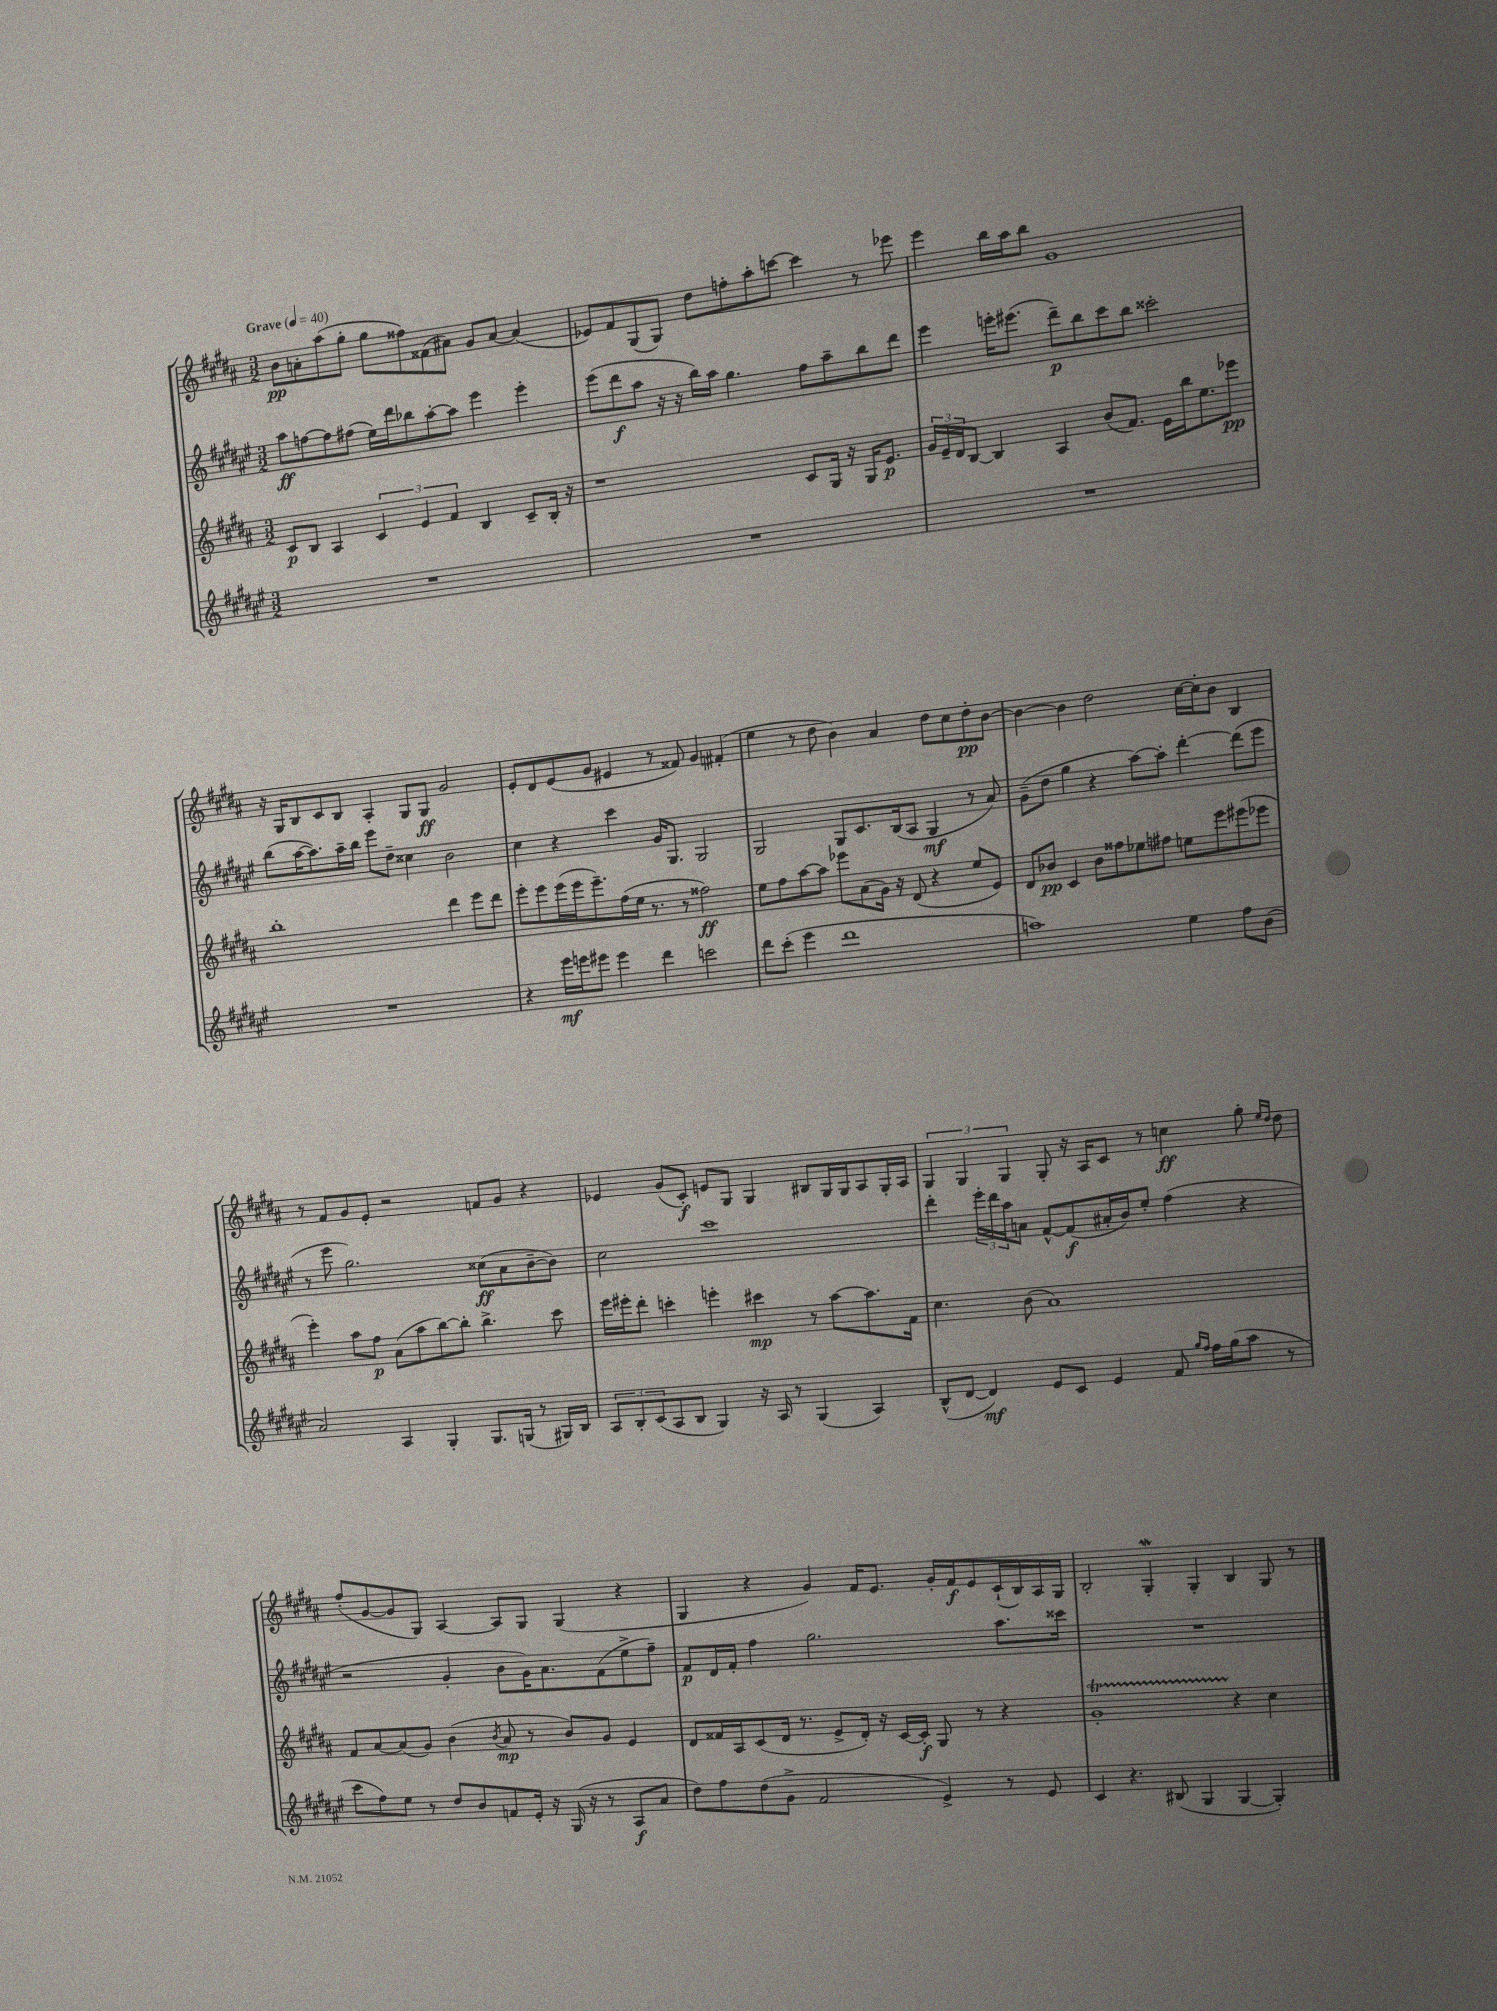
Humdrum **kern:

**kern	**dynam	**kern	**dynam	**kern	**dynam	**kern	**dynam
*part4	*part4	*part3	*part3	*part2	*part2	*part1	*part1
*staff4	*staff4	*staff3	*staff3	*staff2	*staff2	*staff1	*staff1
*clefG2	*	*clefG2	*	*clefG2	*	*clefG2	*
*k[f#c#g#d#a#e#]	*	*k[f#c#g#d#a#]	*	*k[f#c#g#d#a#e#]	*	*k[f#c#g#d#a#]	*
*M3/2	*	*M3/2	*	*M3/2	*	*M3/2	*
*MM40	*	*MM40	*	*MM40	*	*MM40	*
=1	=1	=1	=1	=1	=1	=1	=1
!	!	!	!	!	!	!LO:TX:a:B:t=Grave	!
1.r	.	8c#/L	p	8aa#\L	ff	8b\L	pp
.	.	8B/J	.	[8ffn\	.	8an'\	.
.	.	4A#/	.	8ff\]	.	(8aa#\	.
.	.	.	.	(8ff#X\J	.	8gg#'\J	.
.	.	6c#/	.	16ee#\LL)	.	8gg#\L	.
.	.	.	.	16ddd#\J	.	.	.
.	.	.	.	8bb-X\	.	8ff##X\)	.
.	.	6e/	.	.	.	.	.
.	.	.	.	[8aa#'\	.	(8f##X\	.
.	.	6f#/	.	.	.	.	.
.	.	.	.	8aa#\J]	.	8a#X\J)	.
.	.	4B/	.	4eee#\	.	8g#/L	.
.	.	.	.	.	.	[8a#/J	.
.	.	8c#~/L	.	4eee#'\	.	(4a#/]	.
.	.	16B'/Jk	.	.	.	.	.
.	.	16r	.	.	.	.	.
=2	=2	=2	=2	=2	=2	=2	=2
1.r	.	1r	.	(8eee#\L	.	8e-X/L)	.
.	.	.	.	8ddd#\	f	8f#/	.
.	.	.	.	8aa#\J	.	(8G#/	.
.	.	.	.	16r	.	8G#/J)	.
.	.	.	.	16r	.	.	.
.	.	.	.	16bb\LL)	.	8dd#\L	.
.	.	.	.	16aa#\JJ	.	.	.
.	.	.	.	4.gg#\	.	8ffn'\	.
.	.	.	.	.	.	8aa#'\	.
.	.	.	.	.	.	[8cccn\J	.
.	.	8c#/L	.	8ff#\L	.	4ccc\]	.
.	.	16G#/Jk	.	8aa#~\	.	.	.
.	.	16r	.	.	.	.	.
.	.	16G#/KL	.	8bb\	.	8r	.
.	.	8.e/J	p	.	.	.	.
.	.	.	.	8ddd#\J	.	8eee-X\	.
=3	=3	=3	=3	=3	=3	=3	=3
1.r	.	24g#/LL	.	4eee#\	.	4eee\	.
.	.	24e~/	.	.	.	.	.
.	.	24d#/J	.	.	.	.	.
.	.	[8B/J	.	.	.	.	.
.	.	4B/]	.	16eeen'\KL	.	16bb\LL	.
.	.	.	.	(8.eee#X\J	.	16aa#\J	.
.	.	.	.	.	.	8bb\J	.
.	.	4A#/	.	8ddd#~\L)	p	1g#	.
.	.	.	.	8bb\	.	.	.
.	.	(8b/L	.	8ccc#\	.	.	.
.	.	8.f#/J)	.	8bb\J	.	.	.
.	.	.	.	2ccc##X'\	.	.	.
.	.	16e\LL	.	.	.	.	.
.	.	16bb\J	.	.	.	.	.
.	.	8.ee\	.	.	.	.	.
.	.	8eee-X\J	pp	.	.	.	.
!!LO:LB:g=z
=4	=4	=4	=4	=4	=4	=4	=4
1.r	.	1bb'	.	(8bb\L	.	16r	.
.	.	.	.	.	.	16G#/KL	.
.	.	.	.	[16aa#\K	.	8B/	.
.	.	.	.	8.aa#\])	.	.	.
.	.	.	.	.	.	8c#/	.
.	.	.	.	16aa#~\L	.	8B/J	.
.	.	.	.	16bb\JJ	.	.	.
.	.	.	.	8eee#\L	.	4A#'/	.
.	.	.	.	8dd#~\J	.	.	.
.	.	.	.	4cc##X\	.	8G#/L	.
.	.	.	.	.	.	8G#/J	ff
.	.	4ddd#\	.	2b\	.	2g#/	.
.	.	8eee\L	.	.	.	.	.
.	.	8ddd#\J	.	.	.	.	.
=5	=5	=5	=5	=5	=5	=5	=5
4r	.	8eee'\L	.	4cc#\	.	8e'/L	.
.	.	8eee\	.	.	.	8d#/	.
16eee#\LL	mf	(16eee\L	.	4r	.	(8e/	.
16eeen\J	.	16eee\J	.	.	.	.	.
8eee#X\J	.	8.eee~\)	.	.	.	8g#/J	.
4eee#\	.	.	.	4ccc#\	.	4e#X/	.
.	.	(16ff#\L	.	.	.	.	.
.	.	16ee\JJ	.	.	.	.	.
.	.	8.r	.	.	.	.	.
4ddd#\	.	.	.	16g#/KL	.	8r	.
.	.	.	.	8.G#/J	.	.	.
.	.	8r	.	.	.	8f##X/)	.
2cccn\	.	2ff##X\)	ff	2G#/	.	4g#/	.
.	.	.	.	.	.	(4f#X'/	.
=6	=6	=6	=6	=6	=6	=6	=6
8ddd#\L	.	8ee\L	.	2G#/	.	4ee\	.
(8ccc#'\J	.	8ff#\	.	.	.	.	.
4eee#\	.	[8aa#\	.	.	.	8r	.
.	.	8aa#\J]	.	.	.	8dd#\	.
1ddd#	.	8eee-X\L	.	8G#/L	.	4b\)	.
.	.	(8a#\	.	8.c#/	.	.	.
.	.	16g#\Jk)	.	.	.	4a#/	.
.	.	16r	.	(16B/k	.	.	.
.	.	(8d#/	.	8A#/J	.	.	.
.	.	4r	.	4G#/	mf	8dd#\L	.
.	.	.	.	.	.	8cc#\	.
.	.	8ee/L	.	8r	.	8dd#'\	pp
.	.	8e/J)	.	8a#/)	.	[8b\J	.
=7	=7	=7	=7	=7	=7	=7	=7
1aan)	.	8d#/L	.	(8g#~\L	.	4b\_	.
.	.	8b-X/J	pp	8dd#\J	.	.	.
.	.	4c#/	.	4gg#\	.	4b\]	.
.	.	8b-\L	.	4r	.	2dd#\	.
.	.	8ff##X\	.	.	.	.	.
.	.	8ee-X\	.	[8aa#\L)	.	.	.
.	.	8ff#X\J	.	8aa#'\J]	.	.	.
4ee#\	.	8een\L	.	[4ddd#'\	.	[16cc#\LL	.
.	.	.	.	.	.	16cc#'\J]	.
.	.	8eee\	.	.	.	8b\J	.
8ff#\L	.	(8eee#X\	.	(8ddd#\L]	.	4B/	.
(8b\J	.	8eee-X\J	.	8eee#\J	.	.	.
!!LO:LB:g=z
=8	=8	=8	=8	=8	=8	=8	=8
2a#/)	.	4eee'\)	.	8r	.	8r	.
.	.	.	.	8eee#\	.	8f#/L	.
.	.	8aa#\L	.	2.gg#\)	.	8g#/	.
.	.	8ff#\J	p	.	.	8e'/J	.
4A#/	.	(8a#\L	.	.	.	2r	.
.	.	8aa#\	.	.	.	.	.
4G#'/	.	[8bb\)	.	.	.	.	.
.	.	8bb'\J]	.	.	.	.	.
8.G#/L	.	4.bb^\	.	(8cc##X\L	ff	8fn/L	.
.	.	.	.	8a#\	.	8g#/J	.
(16Gn/Jk	.	.	.	.	.	.	.
8r	.	.	.	[8b~\	.	4r	.
16G#X/LL)	.	8ccc#\	.	8b\J])	.	.	.
16B/JJ	.	.	.	.	.	.	.
=9	=9	=9	=9	=9	=9	=9	=9
12A#/L	.	16eee\LL	.	2cc#\	.	4e-X/	.
.	.	16eee#X'\J	.	.	.	.	.
12B'/	.	.	.	.	.	.	.
.	.	8ddd#'\J	.	.	.	.	.
(12c#/	.	.	.	.	.	.	.
8A#/	.	4cccn'\	.	.	.	(8g#/L	.
8B/J	.	.	.	.	.	8c#'/J)	f
4G#/)	.	4eeen'\	.	1ccc#	.	8en/L	.
.	.	.	.	.	.	8G#/J	.
16r	.	4ccc#X\	mp	.	.	4G#/	.
16A#/	.	.	.	.	.	.	.
8r	.	.	.	.	.	.	.
(4G#/	.	8r	.	.	.	8B#X/L	.
.	.	[8aa#\L	.	.	.	16G#/L	.
.	.	.	.	.	.	16G#/J	.
4A#/)	.	8.aa#\]	.	.	.	8A#/	.
.	.	.	.	.	.	16G#'/L	.
.	.	16f#\Jk	.	.	.	16A#/JJ	.
=10	=10	=10	=10	=10	=10	=10	=10
(8B^^/L	.	4.cc#\	.	4ddd#'\	.	6G#/	.
[8d#/J	.	.	.	.	.	.	.
.	.	.	.	.	.	6G#/	.
4d#/])	mf	.	.	24eee#'\LL	.	.	.
.	.	.	.	24ddd#\	.	.	.
.	.	.	.	24aa#\J	.	6G#/	.
.	.	(8b\	.	8an\J	.	.	.
8e#/L	.	1a#)	.	[8f#^^/L	.	8G#'/	.
8c#/J	.	.	.	(8f#/]	f	16r	.
.	.	.	.	.	.	16A#/KL	.
4e#/	.	.	.	16a#X'/L	.	8c#/J	.
.	.	.	.	16b/J)	.	.	.
.	.	.	.	8ee#'/J	.	8r	.
8f#/	.	.	.	(4ff#\	.	4ccn\	ff
16qqgg#/LL	.	.	.	.	.	.	.
16qqff#/JJ	.	.	.	.	.	.	.
16ff#\LL	.	.	.	.	.	.	.
(16gg#\J	.	.	.	.	.	.	.
8aa#\J	.	.	.	4r	.	8gg#'\	.
.	.	.	.	.	.	16qqee/LL	.
.	.	.	.	.	.	16qqdd#/JJ	.
8r	.	.	.	.	.	8dd#\	.
!!LO:LB:g=z
=11	=11	=11	=11	=11	=11	=11	=11
8ccc#\L	.	8f#/L	.	2r	.	(8ff#'/L	.
8ff#\)	.	[8a#/	.	.	.	[8g#/	.
8ee#\J	.	(8a#/]	.	.	.	8g#/]	.
8r	.	8g#/J)	.	.	.	8G#/J)	.
8dd#/L	.	(4b\	.	4g#'/	.	[4A#/	.
8b/	.	.	.	.	.	.	.
.	.	8qb/	.	.	.	.	.
8fn/	.	8a#/	mp	8b\L	.	8A#/L]	.
16e#'/Jk	.	8r	.	16g#\K)	.	8G#/J	.
16r	.	.	.	8.a#\	.	.	.
(16G#/	.	8b/L)	.	.	.	(4G#/	.
16r	.	.	.	.	.	.	.
8r	.	8g#/J	.	(8f#\	.	.	.
8A#/L	f	4e/	.	8ee#^\	.	4r	.
8a#/J	.	.	.	8ff#~\J)	.	.	.
=12	=12	=12	=12	=12	=12	=12	=12
8dd#\L)	.	8d#/L	.	8f#/L	p	4G#/	.
8ff#\	.	16f##X/L	.	16d#/L	.	.	.
.	.	16A#/J	.	16f#'/JJ	.	.	.
(8dd#\	.	(8c#/	.	4ff#\	.	4r	.
8g#^\J	.	16d#/Jk	.	.	.	.	.
.	.	8.r	.	.	.	.	.
2f#/	.	.	.	2.gg#\	.	4g#/)	.
.	.	8e^/L	.	.	.	.	.
.	.	16d#'/Jk)	.	.	.	16f#/KL	.
.	.	16r	.	.	.	8.e/J	.
.	.	[16c#/LL	.	.	.	.	.
.	.	16c#'/JJ]	f	.	.	.	.
4e#^/)	.	8G#/	.	.	.	16g#'/LL	.
.	.	.	.	.	.	16f#/J	f
.	.	8r	.	.	.	8e/	.
8r	.	4r	.	8.aa#\L	.	(16c#`/L	.
.	.	.	.	.	.	16B/)	.
8e#/	.	.	.	.	.	16A#/	.
.	.	.	.	16ccc##X\Jk	.	16G#/JJ	.
=13	=13	=13	=13	=13	=13	=13	=13
4c#/	.	1g#T'	.	1.r	.	2B'/	.
4.r	.	.	.	.	.	.	.
.	.	.	.	.	.	4G#W'/	.
(8B#X/	.	.	.	.	.	.	.
4G#/	.	.	.	.	.	4G#'/	.
[4G#/	.	4r	.	.	.	4B/	.
4G#'/])	.	4cc#\	.	.	.	8G#/	.
.	.	.	.	.	.	8r	.
==	==	==	==	==	==	==	==
*-	*-	*-	*-	*-	*-	*-	*-
